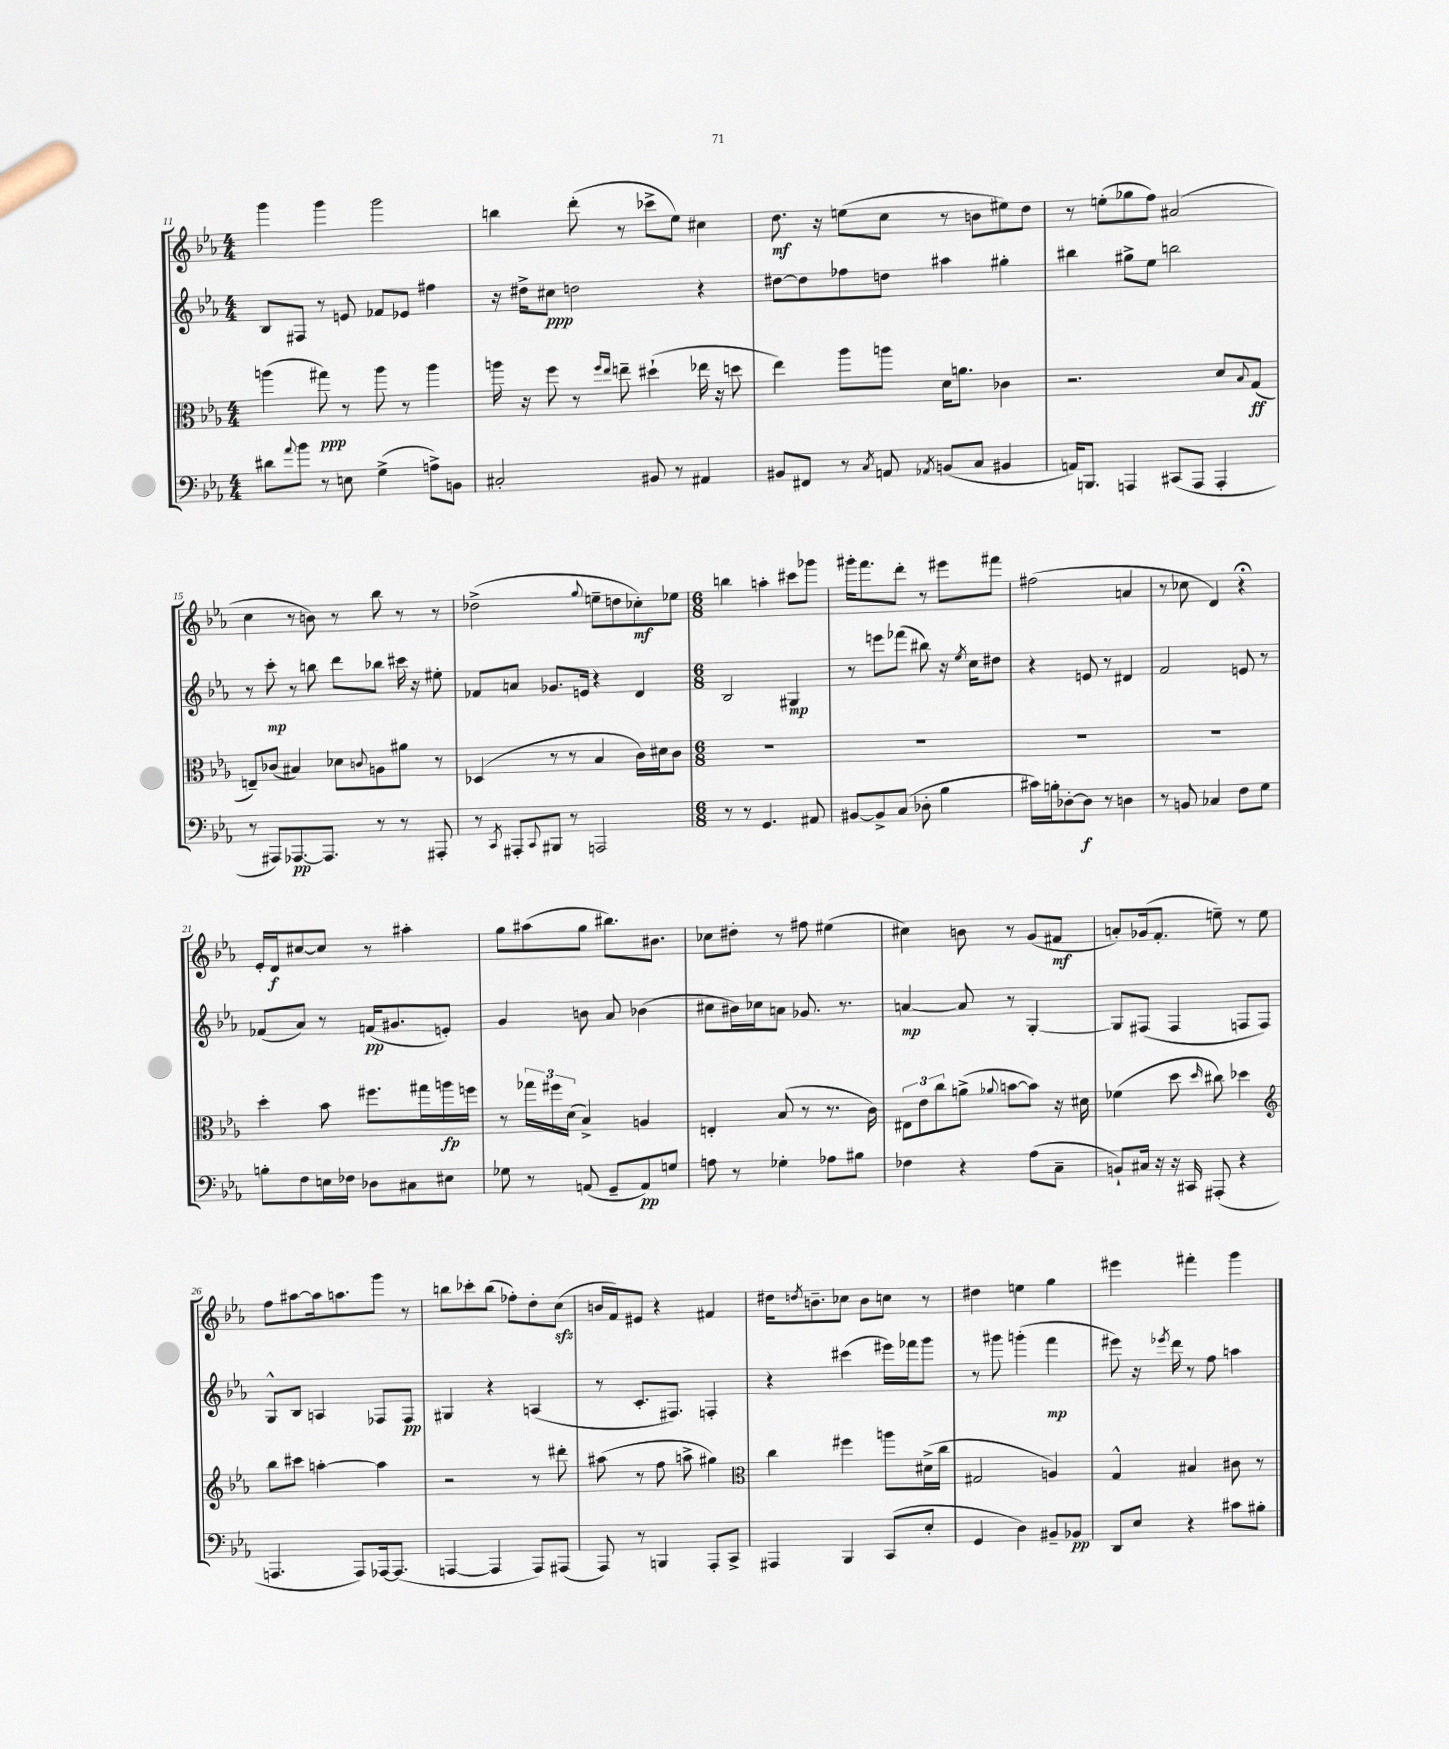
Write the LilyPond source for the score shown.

<<
\new StaffGroup <<
\new Staff = "s0" {
    \clef treble \key ees \major \numericTimeSignature \time 4/4
    g'''4 g'''4 g'''2 |
    b''4 d'''8-.( r8 ces'''8-> ees''8) cis''4 |
    d''8.\mf r16 e''8( c''8 r8 b'8 eis''8) d''8 |
    r8 e''8-.( ges''8 f''8) ais'2( |
    c''4 r8 b'8) r8 bes''8 r8 r8 |
    des''2->( \appoggiatura { g''8 } e''8-- d''8 ces''8-.\mf) ees''8 |
    \numericTimeSignature \time 6/8 b''4 a''4-. cis'''8 ges'''8 |
    gis'''16-. f'''8. d'''8-. r8 eis'''8 fis'''8 |
    fis''2( a'4 |
    r8 ces''8 d'4) r4\fermata |
    ees'16-. d'16\f cis''8~ cis''8 r8 ais''4-. |
    g''8 ais''8( g''8 bis''8.) bis'8. |
    ces''8 dis''8-. r8 fis''8 eis''4( |
    cis''4) b'8 r8 g'8( fis'8\mf |
    a'8-.) ges'16( f'8.-. e''8--) r8 e''8 |
    f''8 ais''8~ ais''16 a''8. g'''8 r8 |
    b''8 ces'''8-. b''8( fes''8-.) d''8-. c''8\sfz( |
    b'16 f'16) eis'8 r4 fis'4 |
    dis''16 \acciaccatura { d''8 } b'8.-- ces''8 b'8 c''8 r8 |
    dis''4 e''4 g''4 |
    eis'''4 fis'''4-. g'''4 \bar "|." |
}
\new Staff = "s1" {
    \clef treble \key ees \major \numericTimeSignature \time 4/4
    bes8 fis8 r8 e'8 fes'8 ees'8 fis''4 |
    r16 dis''16-> cis''8\ppp d''2 r4 |
    dis''8~ dis''8 fes''8 d''8 ais''4 gis''4-. |
    bis''4 gis''8-> ees''8 b''2 |
    r8 c'''8-.\mp r8 b''8 d'''8 bes''8 cis'''16 r16 eis''8-. |
    fes'8 a'8 ges'8. e'16 r4 d'4 |
    \numericTimeSignature \time 6/8 bes2 gis4\mp |
    r8 e'''8 fes'''8( bis''8) r16 \acciaccatura { ees''8 } c''16 dis''8 |
    r4 e'8 r8 dis'4 |
    f'2 e'8 r8 |
    fes'8( aes'8) r8 f'16\pp( gis'8. e'8-.) |
    g'4 b'8 aes'8 bes'4( |
    cis''8 bis'16) ces''16 a'8 ges'8. r8. |
    a'4~\mp a'8 r8 g4~-. |
    g8 fis8( fis4 f8 f8) |
    g8-^ bes8 a4 fes8 fes8\pp |
    gis4 r4 a4( |
    r8 c'8.-. fis8.) f4-. |
    r4 cis'''4( eis'''16) fes'''16 g'''8 |
    r8 gis'''8 g'''4-.( f'''4\mp |
    eis'''8) r16 \acciaccatura { ees'''8 } d'''16 r8 f''8 a''4 \bar "|." |
}
\new Staff = "s2" {
    \clef alto \key ees \major \numericTimeSignature \time 4/4
    a''4( gis''8\ppp) r8 a''8 r8 a''4 |
    a''16 r16 f''8 r8 \grace { f''16 ees''16 } e''8-- dis''4-!( ees''16 r16 d''8 |
    ees''4) aes''8 a''8 d'16 a'8. ces'4 |
    r2. d'8 \appoggiatura { bes8 } g8\ff( |
    e8--) ces'8( bis4) des'8 \appoggiatura { c'8 } a8 ais'8 r8 |
    des4( r8 r8 bes4 c'16) dis'16 c'8 |
    \numericTimeSignature \time 6/8 R2. |
    R2. |
    R2. |
    R2. |
    d''4-. bes'8 fis''8. gis''16 a''16\fp f''16 |
    r8 \tuplet 3/2 { ges''16 fis''16 d'16( } bes4->) a4 |
    e4-. bes8( r8 r8. c'16) |
    \tuplet 3/2 { eis8 ees'8 c''8 } a'8->( \appoggiatura { aes'8 } b'8~ b'8) r16 dis'16 |
    fes'4( d''8 \grace { d''16 } cis''8) des''4 |
    \clef treble bes''8 cis'''8 a''4~-. a''4 |
    r2 r8 dis'''8-. |
    ais''8( r8 f''8 a''8-> gis''4) |
    \clef alto c''4 fis''4 a''8 dis'16->( c''16 |
    gis2 a4) |
    g4-^ bis4 cis'8 r8 \bar "|." |
}
\new Staff = "s3" {
    \clef bass \key ees \major \numericTimeSignature \time 4/4
    dis'8 \appoggiatura { aes'8 } bes'8 r8 e8 g4->( a8->) b,8 |
    cis2-. bis,8 r8 ais,4 |
    bis,8 fis,8 r8 \acciaccatura { c8 } a,8 \acciaccatura { aes,8 } b,8( c8 bis,4 |
    a,16) b,,8. a,,4 cis,8( a,,8 a,,4-. |
    r8 ais,,8) aes,,8.~\pp aes,,8. r8 r8 ais,,8-. |
    r8 \acciaccatura { c,8 } ais,,8-. \appoggiatura { c,8 } bis,,8 r8 a,,2 |
    \numericTimeSignature \time 6/8 r8 r8 g,4. ais,8 |
    bis,8~ bis,8-> c8( des8-. bes4 |
    cis'16) b16-. des8~-. des8\f r8 d4 |
    r8 b,8 ces4 f8 g8 |
    b8-. f8 e16 fes16 des8 cis8 eis8 |
    ges8 r8 a,8( g,8-- a,8\pp) g8 |
    a8 r8 ges4-. aes8 bis8 |
    fes4 r4 aes8( c8-- |
    b,8-!) cis16 r16 r16 cis,16 ais,,8-.( r4 |
    a,,4. a,,8) aes,,16~ aes,,8.( |
    a,,4~ a,,4 a,,8) ais,,8( |
    aes,,8) r8 b,,4 aes,,8-. c,8-> |
    ais,,4 bes,,4 c,8( ees8-. |
    g,4 d4) bis,8-- bes,8\pp |
    d,8 ees8 r4 cis'8 bis8-. \bar "|." |
}
>>
>>
\layout { \context { \Score currentBarNumber = #11 } }
